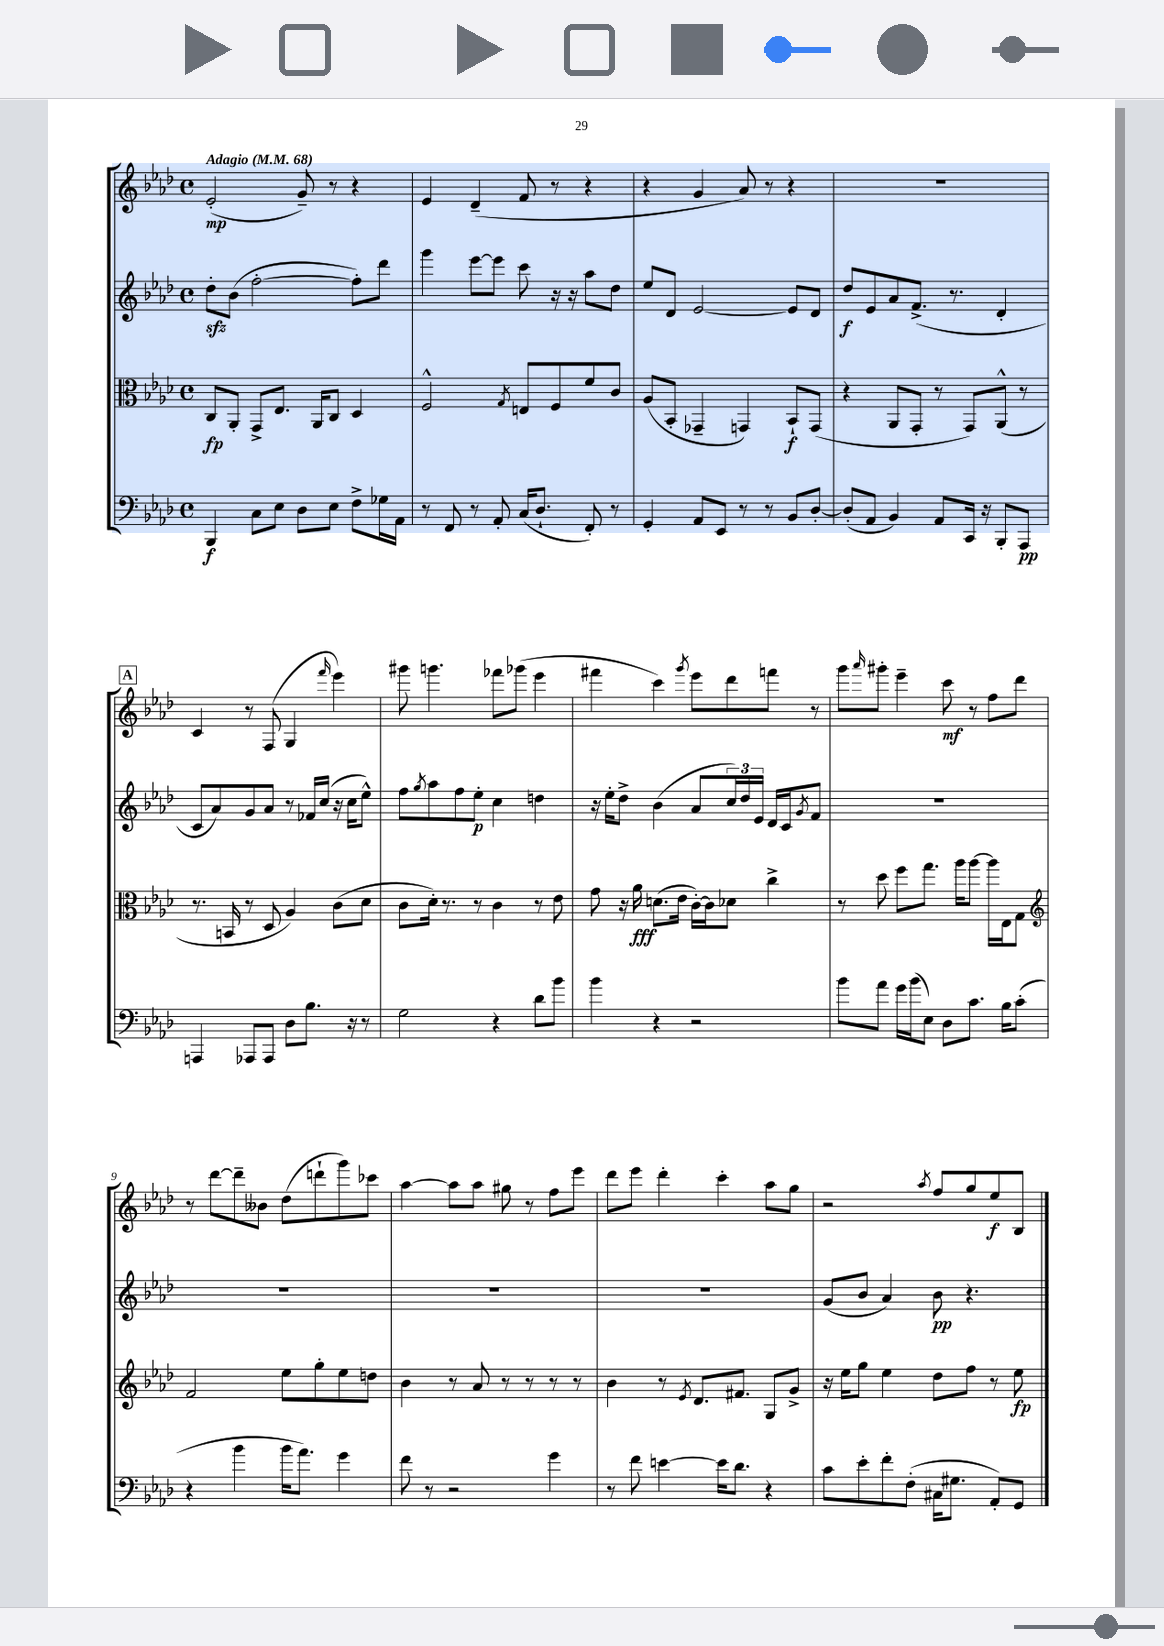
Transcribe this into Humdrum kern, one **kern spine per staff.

**kern	**dynam	**kern	**dynam	**kern	**dynam	**kern	**dynam
*part4	*part4	*part3	*part3	*part2	*part2	*part1	*part1
*staff4	*staff4	*staff3	*staff3	*staff2	*staff2	*staff1	*staff1
*clefF4	*	*clefC3	*	*clefG2	*	*clefG2	*
*k[b-e-a-d-]	*	*k[b-e-a-d-]	*	*k[b-e-a-d-]	*	*k[b-e-a-d-]	*
*M4/4	*	*M4/4	*	*M4/4	*	*M4/4	*
*met(c)	*	*met(c)	*	*met(c)	*	*met(c)	*
*MM68	*	*MM68	*	*MM68	*	*MM68	*
=1	=1	=1	=1	=1	=1	=1	=1
!	!	!	!	!	!	!LO:TX:a:B:t=Adagio	!
4BBB-/	f	8C/L	fp	8dd-zz'\L	.	(2e-'/	mp
.	.	8AA-'/J	.	(8b-\J	.	.	.
8C\L	.	8GG^/L	.	[2ff'\	.	.	.
8E-\J	.	8.E-/J	.	.	.	.	.
8D-\L	.	.	.	.	.	8g~/)	.
.	.	16AA-/KL	.	.	.	.	.
8E-\J	.	8C/J	.	.	.	8r	.
8F^\L	.	4D-/	.	8ff'\L])	.	4r	.
16G-X\L	.	.	.	8ddd-\J	.	.	.
16AA-\JJ	.	.	.	.	.	.	.
=2	=2	=2	=2	=2	=2	=2	=2
8r	.	2F^^/	.	4ggg\	.	4e-/	.
8FF/	.	.	.	.	.	.	.
8r	.	.	.	[8eee-\L	.	(4d-~/	.
8AA-'/	.	.	.	8eee-\J]	.	.	.
.	.	8qG/	.	.	.	.	.
(16C/KL	.	8En/L	.	8ccc\	.	8f/	.
8.D-`/J	.	.	.	.	.	.	.
.	.	8F/	.	16r	.	8r	.
.	.	.	.	16r	.	.	.
8FF'/)	.	8f/	.	8aa-\L	.	4r	.
8r	.	8c/J	.	8dd-\J	.	.	.
=3	=3	=3	=3	=3	=3	=3	=3
4GG'/	.	(8A-/L	.	8ee-/L	.	4r	.
.	.	8BB-'/J	.	8d-/J	.	.	.
8AA-/L	.	4GG-X~/	.	[2e-/	.	4g/	.
8EE-/J	.	.	.	.	.	.	.
8r	.	4GGn/)	.	.	.	8a-/)	.
8r	.	.	.	.	.	8r	.
8BB-/L	.	8BB-`/L	f	8e-/L]	.	4r	.
[8D-'/J	.	(8GG/J	.	8d-/J	.	.	.
=4	=4	=4	=4	=4	=4	=4	=4
(8D-'/L]	.	4r	.	8dd-/L	f	1r	.
8AA-/J	.	.	.	8e-/	.	.	.
4BB-/)	.	8AA-/L	.	8a-/	.	.	.
.	.	8GG'/J	.	(8.f^/J	.	.	.
8AA-/L	.	8r	.	.	.	.	.
.	.	.	.	8.r	.	.	.
16CC/Jk	.	8GG/L)	.	.	.	.	.
16r	.	.	.	.	.	.	.
8BBB-'/L	.	(8AA-^^/J	.	4d-'/	.	.	.
8AAA-/J	pp	8r	.	.	.	.	.
!!LO:LB:g=z
!!LO:REH:place=s1:t=A
=5	=5	=5	=5	=5	=5	=5	=5
4AAAn/	.	8.r	.	8c/L	.	4c/	.
.	.	.	.	8a-/)	.	.	.
.	.	16BBn/	.	.	.	.	.
8AAA-X/L	.	8r	.	8g/	.	8r	.
8AAA-/J	.	8D-/	.	8a-/J	.	(8F/	.
8D-\L	.	4A-/)	.	8r	.	4G/	.
8.B-\J	.	.	.	16f-X/LL	.	.	.
.	.	.	.	(16cc/JJ	.	.	.
.	.	.	.	.	.	16qqfff/	.
.	.	(8c\L	.	16r	.	4eee-\)	.
16r	.	.	.	16cc\KL	.	.	.
8r	.	8d-\J	.	8ee-^^\J)	.	.	.
=6	=6	=6	=6	=6	=6	=6	=6
2G\	.	8c\L	.	8ff\L	.	8ggg#X\	.
.	.	.	.	8qgg/	.	.	.
.	.	16d-'\Jk)	.	8aa-\	.	4.gggn\	.
.	.	8.r	.	.	.	.	.
.	.	.	.	8ff\	.	.	.
.	.	8r	.	8ee-'\J	p	.	.
4r	.	4c\	.	4cc\	.	8fff-X\L	.
.	.	.	.	.	.	(8ggg-X\J	.
8d-\L	.	8r	.	4ddn\	.	4eee-\	.
8b-\J	.	8e-\	.	.	.	.	.
=7	=7	=7	=7	=7	=7	=7	=7
4b-\	.	8g\	.	16r	.	4fff#X\	.
.	.	.	.	16ee-'\KL	.	.	.
.	.	16r	.	8dd-^\J	.	.	.
.	.	16a-\	fff	.	.	.	.
4r	.	(8.dn\L	.	(4b-\	.	4ccc\)	.
.	.	16e-\Jk	.	.	.	.	.
.	.	.	.	.	.	8qggg/	.
2r	.	[16c'\LL)	.	8a-/L	.	8eee-\L	.
.	.	16c\J]	.	.	.	.	.
.	.	8d-X\J	.	24cc/L)	.	8ddd-\	.
.	.	.	.	24dd-/	.	.	.
.	.	.	.	24e-/JJ	.	.	.
.	.	4cc^\	.	16d-/LL	.	8fffn\J	.
.	.	.	.	16c/J	.	.	.
.	.	.	.	8qg/	.	.	.
.	.	.	.	8f/J	.	8r	.
=8	=8	=8	=8	=8	=8	=8	=8
8b-\L	.	8r	.	1r	.	8ggg\L	.
.	.	.	.	.	.	16qqaaa-/	.
8a-\J	.	8dd-\	.	.	.	8ggg#X'\J	.
16g\LL	.	8ff\L	.	.	.	4eee-~\	.
(16b-\J	.	.	.	.	.	.	.
8E-\J)	.	8.gg\J	.	.	.	.	.
8D-\L	.	.	.	.	.	8ccc\	mf
.	.	16aa-\KL	.	.	.	.	.
8.c\J	.	[8aa-\J	.	.	.	8r	.
.	.	16aa-\LL]	.	.	.	8ff\L	.
16B-\KL	.	16E-\J	.	.	.	.	.
(8c'\J	.	8G\J	.	.	.	8ddd-\J	.
!!LO:LB:g=z
=9	=9	=9	=9	=9	=9	=9	=9
*	*	*clefG2	*	*	*	*	*
4r	.	2f/	.	1r	.	8r	.
.	.	.	.	.	.	[8ddd-\L	.
4b-\	.	.	.	.	.	8ddd-~\]	.
.	.	.	.	.	.	8b--X\J	.
16b-\KL	.	8ee-\L	.	.	.	(8dd-\L	.
8.a-\J)	.	.	.	.	.	.	.
.	.	8gg'\	.	.	.	8dddn`\	.
4g\	.	8ee-\	.	.	.	8ggg\)	.
.	.	8ddn\J	.	.	.	8ccc-X\J	.
=10	=10	=10	=10	=10	=10	=10	=10
8f\	.	4b-\	.	1r	.	[4aa-\	.
8r	.	.	.	.	.	.	.
2r	.	8r	.	.	.	8aa-\L]	.
.	.	8a-/	.	.	.	8aa-\J	.
.	.	8r	.	.	.	8gg#X\	.
.	.	8r	.	.	.	8r	.
4g\	.	8r	.	.	.	8ff\L	.
.	.	8r	.	.	.	8eee-\J	.
=11	=11	=11	=11	=11	=11	=11	=11
8r	.	4b-\	.	1r	.	8ddd-\L	.
8f\	.	.	.	.	.	8eee-\J	.
[4en\	.	8r	.	.	.	4ddd-'\	.
.	.	8qe-/	.	.	.	.	.
.	.	8.d-/L	.	.	.	.	.
16e\KL]	.	.	.	.	.	4ccc'\	.
8.d-\J	.	8.f#X/J	.	.	.	.	.
4r	.	8G/L	.	.	.	8aa-\L	.
.	.	8g^/J	.	.	.	8gg\J	.
=12	=12	=12	=12	=12	=12	=12	=12
8c\L	.	16r	.	(8g/L	.	2r	.
.	.	16ee-\KL	.	.	.	.	.
8e-'\	.	8gg\J	.	8b-/J	.	.	.
8f'\	.	4ee-\	.	4a-/)	.	.	.
(8F'\J	.	.	.	.	.	.	.
.	.	.	.	.	.	8qaa-/	.
16C#X\KL	.	8dd-\L	.	8b-\	pp	8ff/L	.
8.G#X\J	.	.	.	.	.	.	.
.	.	8ff\J	.	4.r	.	8gg/	.
8AA-'/L)	.	8r	.	.	.	8ee-/	f
8GG/J	.	8ee-\	fp	.	.	8B-/J	.
==	==	==	==	==	==	==	==
*-	*-	*-	*-	*-	*-	*-	*-
